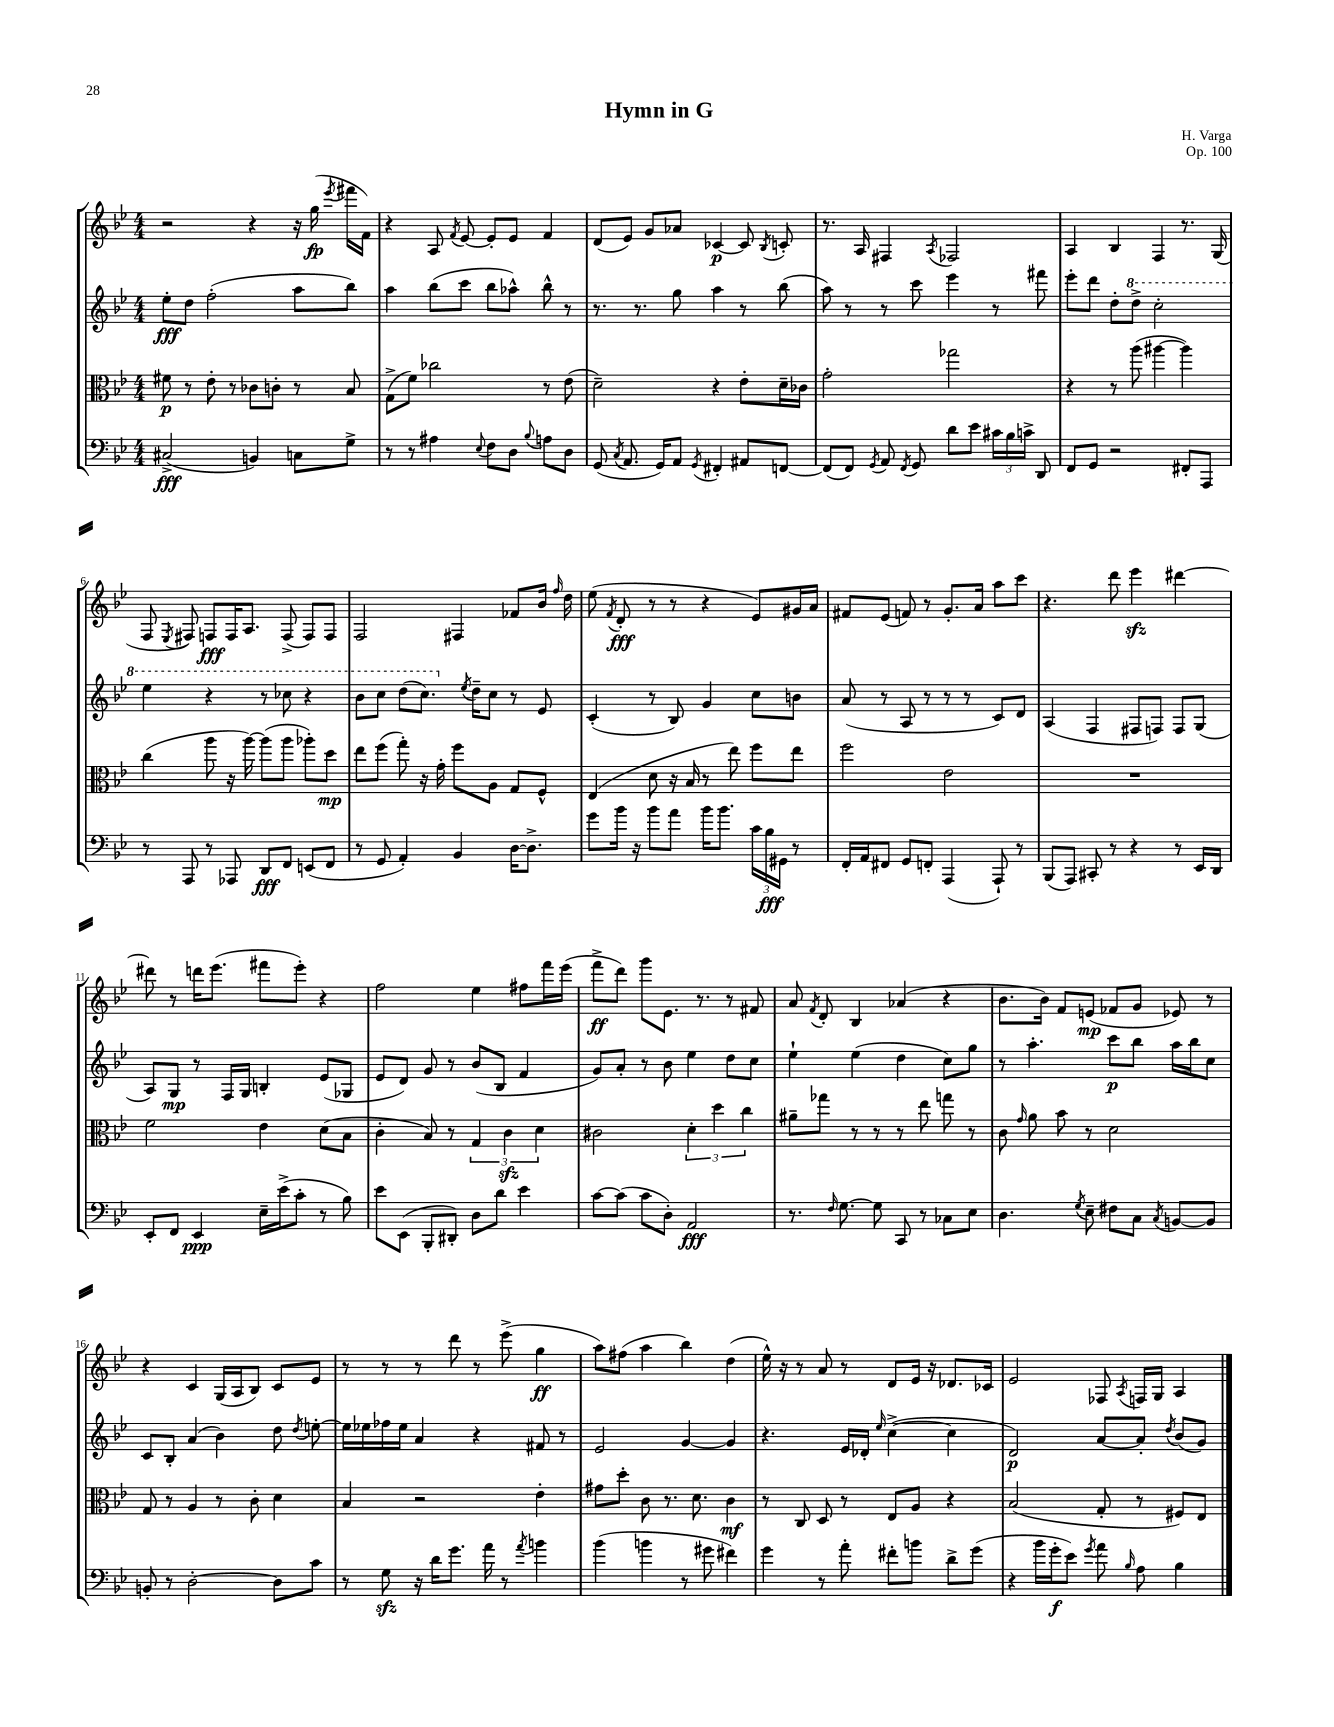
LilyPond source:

\header { title = "Hymn in G" composer = "H. Varga" opus = "Op. 100" }
<<
\new StaffGroup <<
\new Staff = "s0" {
    \clef treble \key bes \major \numericTimeSignature \time 4/4
    \autoBeamOff r2 r4 r16 g''16\fp( \acciaccatura { ees'''8 } fis'''16[ f'16]) |
    r4 a8 \acciaccatura { f'8 } ees'8~ ees'8[-. ees'8] f'4 |
    d'8[( ees'8]) g'8[ aes'8] ces'4~\p ces'8 \acciaccatura { bes8 } c'8-. |
    r8. a16 fis4 \acciaccatura { a8 } fes2 |
    a4 bes4 f4 r8. g16( |
    f8 \acciaccatura { ees8 } fis8) f8[\fff f16 a8.] f8->( f8[) f8] |
    f2 fis4 fes'8[ bes'16] \grace { f''16 } d''16 |
    ees''8( \acciaccatura { f'8 } d'8-.\fff r8 r8 r4 ees'8[) gis'16 a'16] |
    fis'8[ ees'8]( f'8) r8 g'8.[-. a'16] a''8[ c'''8] |
    r4. d'''8 ees'''4\sfz dis'''4~ |
    dis'''8 r8 d'''16[ ees'''8.]( fis'''8[ ees'''8]-.) r4 |
    f''2 ees''4 fis''8[ f'''16 ees'''16]( |
    f'''8[->\ff d'''8]) g'''8[ ees'8.] r8. r8 fis'8 |
    a'8 \acciaccatura { f'8 } d'8-. bes4 aes'4( r4 |
    bes'8.[ bes'16]) f'8[ e'8]\mp( fes'8[ g'8] ees'8) r8 |
    r4 c'4 g16[( a16 bes8]) c'8[ ees'8] |
    r8 r8 r8 d'''8 r8 ees'''8->( g''4\ff |
    a''8[) fis''8]( a''4 bes''4) d''4( |
    ees''16-^) r16 r8 a'8 r8 d'8[ ees'16] r16 des'8.[ ces'16] |
    ees'2 fes8 \acciaccatura { a8 } f16[ g16] a4 \bar "|." |
}
\new Staff = "s1" {
    \clef treble \key bes \major \numericTimeSignature \time 4/4
    \autoBeamOff ees''8[-.\fff d''8] f''2-.( a''8[ bes''8]) |
    a''4 bes''8[( c'''8] bes''8[ aes''8]-^) bes''8-^ r8 |
    r8. r8. g''8 a''4 r8 bes''8( |
    a''8) r8 r8 c'''8 ees'''4 r8 fis'''8 |
    ees'''8[-. d'''8] d''8[-. \ottava #1 d'''8]-> c'''2-. |
    ees'''4 r4 r8 ces'''8 r4 |
    bes''8[ c'''8] d'''8[( c'''8.]) \ottava #0 \acciaccatura { ees''8 } d''16[-- c''8] r8 ees'8 |
    c'4-.( r8 bes8) g'4 c''8[ b'8] |
    a'8( r8 a8 r8 r8 r8 c'8[) d'8] |
    a4( f4 fis8[ f8]) f8[ g8]( |
    a8[) g8]\mp r8 f16[ g16] b4-. ees'8[( ges8] |
    ees'8[ d'8]) g'8 r8 bes'8[( bes8] f'4 |
    g'8[) a'8]-. r8 bes'8 ees''4 d''8[ c''8] |
    ees''4-! ees''4( d''4 c''8[) g''8] |
    r8 a''4.-. c'''8[\p bes''8] a''16[ bes''16 c''8] |
    c'8[ bes8]-. a'4( bes'4) d''8 \acciaccatura { d''8 } e''8~-. |
    e''16[ ees''16 fes''16 ees''16] a'4 r4 fis'8 r8 |
    ees'2 g'4~ g'4 |
    r4. ees'16[ des'16]-. \grace { ees''16 } c''4~->( c''4 |
    d'2\p) a'8[~ a'8]-. \acciaccatura { d''8 } bes'8[( g'8]) \bar "|." |
}
\new Staff = "s2" {
    \clef alto \key bes \major \numericTimeSignature \time 4/4
    \autoBeamOff fis'8\p r8 ees'8-. r8 ces'8[ c'8]-. r8 bes8 |
    g8[->( f'8]) ces''2 r8 ees'8( |
    d'2--) r4 ees'8[-. d'16-- ces'16] |
    g'2-. ges''2 |
    r4 r8 a''8( ais''4~ ais''4) |
    c''4( a''8 r16 a''16~) a''8[( a''8] aes''8[-.) d''8]\mp |
    ees''8[ f''8]( g''8-.) r16 g'16-. f''8[ a8] g8[ f8]-^ |
    ees4( d'8 r16 bes16 r8 ees''8) f''8[ ees''8] |
    f''2 ees'2 |
    R1 |
    f'2 ees'4 d'8[( bes8] |
    c'4-. bes8) r8 \tuplet 3/2 { g4 c'4\sfz d'4 } |
    cis'2 \tuplet 3/2 { d'4-. d''4 c''4 } |
    ais'8[-- ges''8] r8 r8 r8 ees''8 g''8 r8 |
    c'8 \grace { g'16 } a'8 bes'8 r8 d'2 |
    g8 r8 a4 r8 c'8-. d'4 |
    bes4 r2 ees'4-. |
    gis'8[ d''8]-. c'8 r8. d'8. c'4\mf |
    r8 c8 d8 r8 ees8[ a8] r4 |
    bes2( g8-. r8 fis8[) ees8] \bar "|." |
}
\new Staff = "s3" {
    \clef bass \key bes \major \numericTimeSignature \time 4/4
    \autoBeamOff cis2->\fff( b,4) c8[ g8]-> |
    r8 r8 ais4 \appoggiatura { ees8 } f8[ d8] \appoggiatura { bes8 } a8[ d8] |
    g,8( \acciaccatura { c8 } a,8. g,16[) a,8] \acciaccatura { g,8 } fis,4-. ais,8[ f,8]~ |
    f,8[( f,8]) \acciaccatura { g,8 } a,8 \acciaccatura { f,8 } g,8 d'8[ ees'8] \tuplet 3/2 { cis'16[ bes16 c'16]-> } d,8 |
    f,8[ g,8] r2 fis,8[-. a,,8] |
    r8 a,,8 r8 aes,,8 d,8[\fff f,8] e,8[( f,8] |
    r8 g,8 a,4-.) bes,4 d16[~ d8.]-> |
    g'8[ bes'16] r16 bes'8[ a'8] bes'16[ bes'8.] \tuplet 3/2 { c'16[ bes16\fff gis,16] } r8 |
    f,16[-. a,16 fis,8] g,8[ f,8]-. a,,4( a,,8-!) r8 |
    bes,,8[( a,,8]) cis,8-. r8 r4 r8 ees,16[ d,16] |
    ees,8[-. f,8] ees,4\ppp ees16[-- ees'16->( c'8]-. r8 bes8) |
    ees'8[ ees,8]( bes,,8[-. dis,8]-.) d8[ d'8] ees'4 |
    c'8[~ c'8]( c'8[ d8]-.) a,2\fff |
    r8. \grace { f16 } g8.~ g8 c,8 r8 ces8[ ees8] |
    d4. \acciaccatura { g8 } ees8-- fis8[ c8] \acciaccatura { c8 } b,8[~ b,8] |
    b,8-. r8 d2~-. d8[ c'8] |
    r8 g8\sfz r16 d'16[ g'8.] a'16 r8 \acciaccatura { a'8 } b'4 |
    bes'4( b'4 r8 gis'8 fis'4) |
    g'4 r8 a'8-. fis'8[-. b'8] d'8[-> g'8]( |
    r4 bes'16[ g'16-.\f ees'8]) \acciaccatura { g'8 } a'8 \grace { bes16 } a8 bes4 \bar "|." |
}
>>
>>
